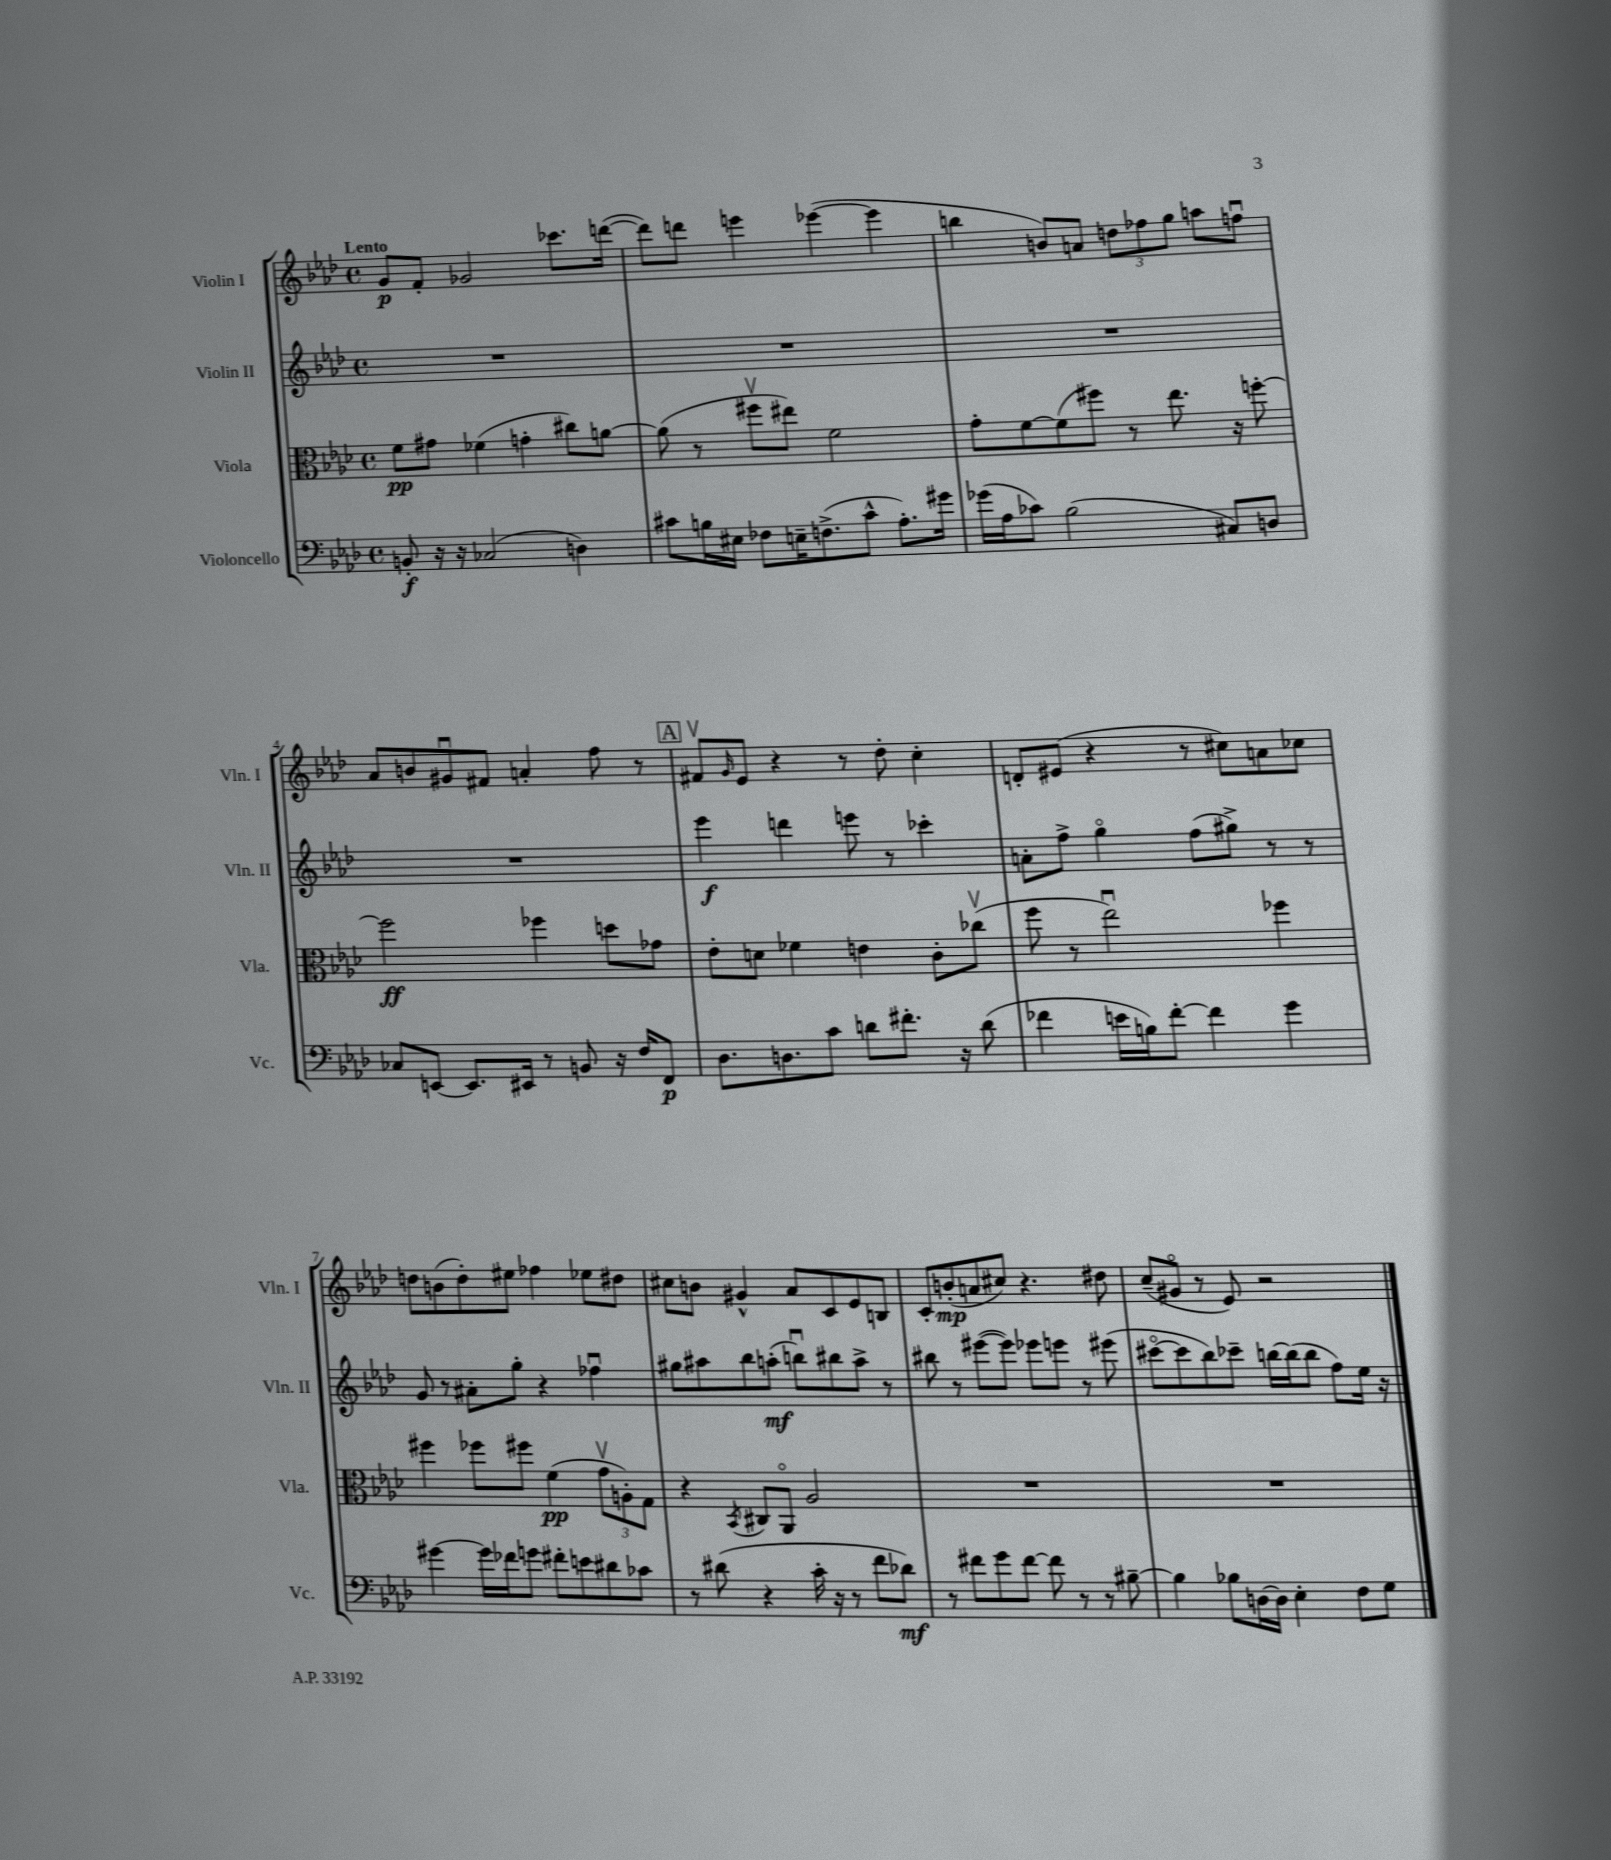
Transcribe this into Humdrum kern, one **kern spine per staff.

**kern	**dynam	**kern	**dynam	**kern	**dynam	**kern	**dynam
*part4	*part4	*part3	*part3	*part2	*part2	*part1	*part1
*staff4	*staff4	*staff3	*staff3	*staff2	*staff2	*staff1	*staff1
*I"Violoncello	*	*I"Viola	*	*I"Violin II	*	*I"Violin I	*
*I'Vc.	*	*I'Vla.	*	*I'Vln. II	*	*I'Vln. I	*
*clefF4	*	*clefC3	*	*clefG2	*	*clefG2	*
*k[b-e-a-d-]	*	*k[b-e-a-d-]	*	*k[b-e-a-d-]	*	*k[b-e-a-d-]	*
*M4/4	*	*M4/4	*	*M4/4	*	*M4/4	*
*met(c)	*	*met(c)	*	*met(c)	*	*met(c)	*
=1	=1	=1	=1	=1	=1	=1	=1
!	!	!	!	!	!	!LO:TX:a:B:t=Lento	!
8BBn'/	f	8f\L	pp	1r	.	8g/L	p
16r	.	8g#X\J	.	.	.	8f'/J	.
16r	.	.	.	.	.	.	.
(2C-X/	.	(4f-X\	.	.	.	2g-X/	.
.	.	4gn'\	.	.	.	.	.
4Dn\)	.	8cc#X\L)	.	.	.	8.ccc-X\L	.
.	.	[8an\J	.	.	.	.	.
.	.	.	.	.	.	([16dddn\Jk	.
=2	=2	=2	=2	=2	=2	=2	=2
8c#X\L	.	(8a\]	.	1r	.	8ddd\L])	.
16Bn\L	.	8r	.	.	.	8dddn\J	.
16E#X\JJ	.	.	.	.	.	.	.
8F-X\L	.	8ff#Xv\L	.	.	.	4eeen\	.
16En~\K	.	8ee#X\J)	.	.	.	.	.
(8.Fn^\	.	.	.	.	.	.	.
.	.	2f\	.	.	.	([4eee-X\	.
8c#^^\J	.	.	.	.	.	.	.
8.A-'\L)	.	.	.	.	.	4eee-\]	.
16g#X\Jk	.	.	.	.	.	.	.
=3	=3	=3	=3	=3	=3	=3	=3
(16g-X\LL	.	8g'\L	.	1r	.	4bbn\	.
16A-\J	.	.	.	.	.	.	.
8c-X\J)	.	[8f\	.	.	.	.	.
(2B-\	.	(8f\]	.	.	.	8bn/L)	.
.	.	8ff#X\J)	.	.	.	8an/J	.
.	.	8r	.	.	.	12ddn\L	.
.	.	.	.	.	.	12ff-X\	.
.	.	8.ee-\	.	.	.	.	.
.	.	.	.	.	.	12gg\J	.
8C#X/L)	.	.	.	.	.	8aan\L	.
.	.	16r	.	.	.	.	.
8Dn/J	.	[8ffn'\	.	.	.	8ffnu\J	.
!!LO:LB:g=z
=4	=4	=4	=4	=4	=4	=4	=4
8C-X/L	.	2ff\]	ff	1r	.	8a-/L	.
[8EEn/J	.	.	.	.	.	8bn/	.
8.EE/L]	.	.	.	.	.	8g#Xu/	.
.	.	.	.	.	.	8f#X/J	.
16EE#X/Jk	.	.	.	.	.	.	.
8r	.	4ff-X\	.	.	.	4an'/	.
8BBn/	.	.	.	.	.	.	.
16r	.	8ddn\L	.	.	.	8ff\	.
16F/KL	.	.	.	.	.	.	.
8FF/J	p	8g-X\J	.	.	.	8r	.
!!LO:REH:place=s1:t=A
=5	=5	=5	=5	=5	=5	=5	=5
8.D-\L	.	8e-'\L	.	4eee-\	f	8f#Xv/L	.
.	.	.	.	.	.	16qqg/	.
.	.	8dn\J	.	.	.	8e-/J	.
8.Dn\	.	.	.	.	.	.	.
.	.	4f-X\	.	4dddn\	.	4r	.
8c\J	.	.	.	.	.	.	.
8dn\L	.	4en\	.	8eeen\	.	8r	.
8.f#X'\J	.	.	.	8r	.	8dd-'\	.
.	.	8c'\L	.	4ccc-X'\	.	4cc'\	.
16r	.	.	.	.	.	.	.
(8d\	.	(8cc-Xv\J	.	.	.	.	.
=6	=6	=6	=6	=6	=6	=6	=6
4f-X\	.	8ff\	.	8an'\L	.	8dn'/L	.
.	.	8r	.	8ff^\J	.	(8e#X/J	.
16en\LL	.	2ee-u\)	.	4gg\	.	4r	.
16Bn\J)	.	.	.	.	.	.	.
[8f-'\J	.	.	.	.	.	.	.
4f-\]	.	.	.	(8ff\L	.	8r	.
.	.	.	.	8gg#X^\J)	.	8cc#X\L)	.
4g\	.	4ff-X\	.	8r	.	8an\	.
.	.	.	.	8r	.	8cc-X\J	.
!!LO:LB:g=z
=7	=7	=7	=7	=7	=7	=7	=7
[4g#X\	.	4ff#X\	.	8g/	.	8ddn\L	.
.	.	.	.	8r	.	(8bn\	.
16g#\LL]	.	8ff-X\L	.	8a#X'\L	.	8dd'\)	.
16f-X\J	.	.	.	.	.	.	.
8gn\J	.	8ff#X\J	.	8gg'\J	.	8ee#X\J	.
8f#X'\L	.	(4f\	pp	4r	.	4ff-X\	.
8en\	.	.	.	.	.	.	.
8d#X\	.	12gv\L	.	4ff-Xu\	.	8ee-X\L	.
.	.	12An'\)	.	.	.	.	.
8c-X\J	.	.	.	.	.	8dd#X\J	.
.	.	12G\J	.	.	.	.	.
=8	=8	=8	=8	=8	=8	=8	=8
8r	.	4r	.	8gg#X\L	.	8cc#X\L	.
(8d#X\	.	.	.	8aa#X\	.	8bn\J	.
.	.	8qBB-/	.	.	.	.	.
4r	.	8C#X/L	.	8bb-\	.	4g#X^^/	.
.	.	8AA-/J	.	(8aan'\J	mf	.	.
16c'\	.	2A-/	.	8bbnu\L)	.	8a-/L	.
16r	.	.	.	.	.	.	.
8r	.	.	.	8bb#X\	.	8c/	.
8f\L	.	.	.	8aa^\J	.	8e-/	.
8d-X\J)	mf	.	.	8r	.	8Bn/J	.
=9	=9	=9	=9	=9	=9	=9	=9
8r	.	1r	.	8bb#X\	.	8c'/L	.
8f#X\L	.	.	.	8r	.	(8bn'/	mp
8g\	.	.	.	([8eee#X\L	.	8an/	.
[8f#\J	.	.	.	8eee#\J])	.	8cc#X/J)	.
8f#\]	.	.	.	8eee-X\L	.	4.r	.
8r	.	.	.	8eeen\J	.	.	.
8r	.	.	.	8r	.	.	.
[8B#X~\	.	.	.	(8eee#X\	.	8dd#X\	.
=10	=10	=10	=10	=10	=10	=10	=10
4B#\]	.	1r	.	[8ccc#X\L	.	(8cc~/L	.
.	.	.	.	8ccc#\]	.	8g#X/J	.
8B-X\L	.	.	.	8bb-\)	.	8r	.
[16Dn\L	.	.	.	8ccc-X~\J	.	8e-/)	.
16D\JJ]	.	.	.	.	.	.	.
4E-'\	.	.	.	[16bbn\LL	.	2r	.
.	.	.	.	(16bb\J]	.	.	.
.	.	.	.	8bb\J	.	.	.
8F\L	.	.	.	8ff\L)	.	.	.
8G\J	.	.	.	16ee-\Jk	.	.	.
.	.	.	.	16r	.	.	.
==	==	==	==	==	==	==	==
*-	*-	*-	*-	*-	*-	*-	*-
